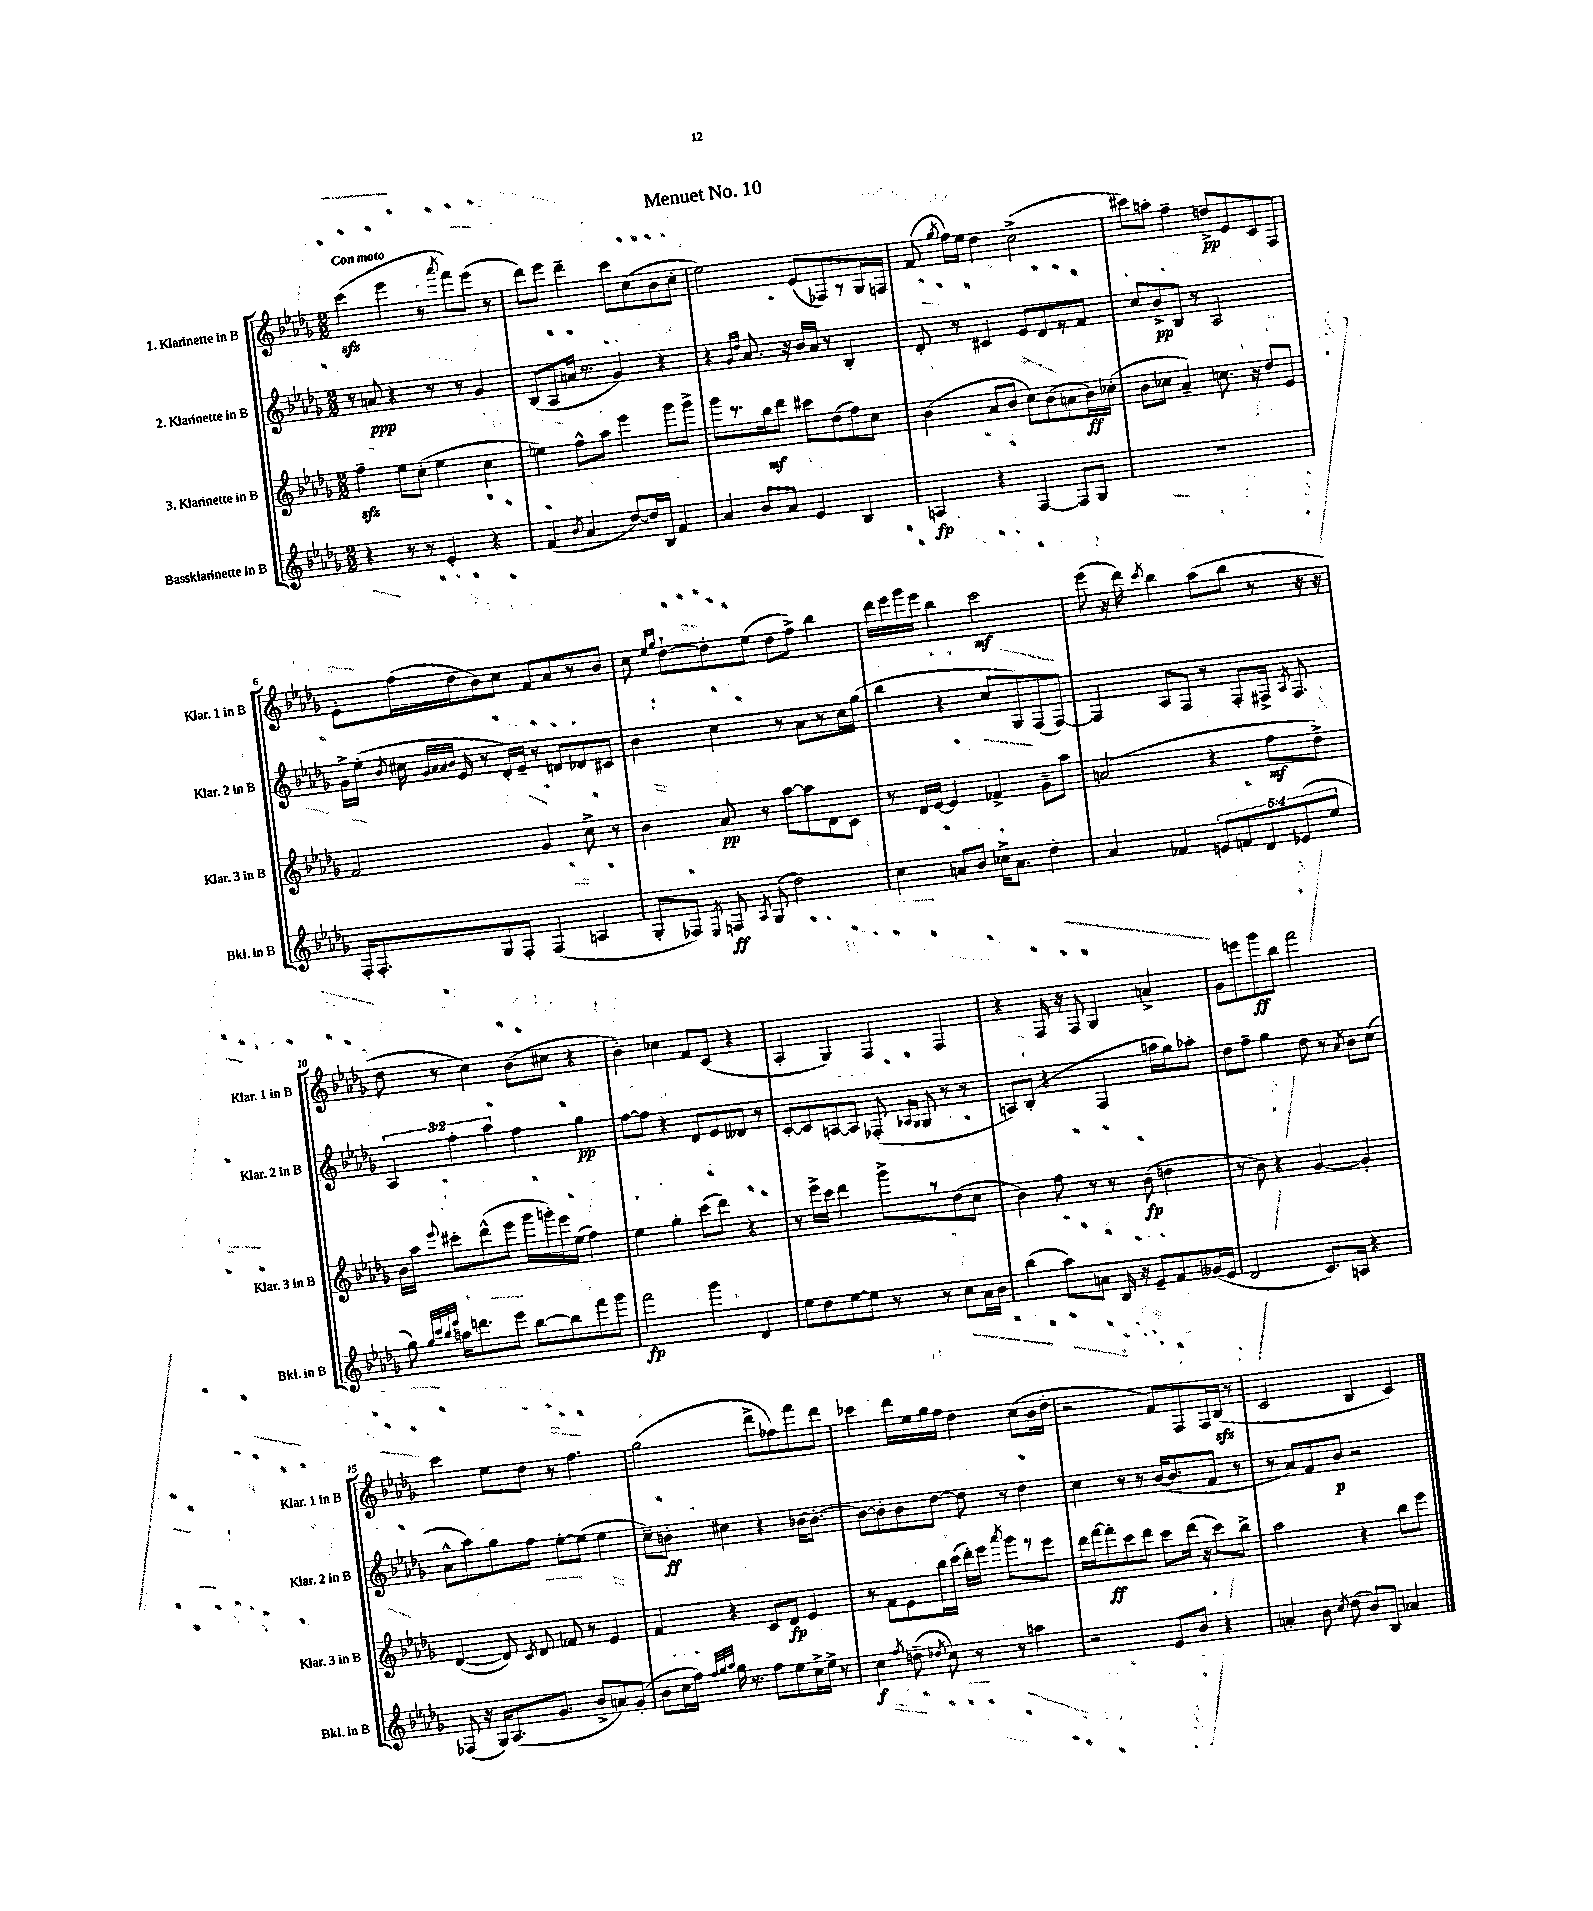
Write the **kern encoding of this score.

**kern	**kern	**kern	**kern
*staff4	*staff3	*staff2	*staff1
*clefG2	*clefG2	*clefG2	*clefG2
*k[b-e-a-d-g-]	*k[b-e-a-d-g-]	*k[b-e-a-d-g-]	*k[b-e-a-d-g-]
*M2/2	*M2/2	*M2/2	*M2/2
4r	4ff~\	8r	(4ccc\
.	.	8a/	.
8r	8ee-\L	4r	4eee-\
8r	(8cc'\J	.	.
4e-'/	4ee-\	8r	8r
.	.	.	8qaaa-/
.	.	8r	8fff\L)
4r	4cc\	4g-/	(8eee-\J
.	.	.	8r
=	=	=	=
(4f/	4ee\)	(8B-/L	8ddd-\L)
.	.	8A-/	8eee-\J
8qb-/	.	.	.
4a-/	8ff^^\L	16a/Jk	4ddd-~\
.	.	8.r	.
.	8aa-\J	.	.
[8dd-/L)	4eee-\	4g-/)	8ccc\L
16dd-/]L	.	.	(8cc\
16B-/JJ	.	.	.
4f/	8ggg-\L	4r	8b-\
.	8ggg-^\J	.	8cc'\J
=	=	=	=
4a-/	8ggg-\L	4r	2ee-\)
.	8.r	.	.
.	.	16qqg-/LL	.
.	.	16qqdd-/JJ	.
8b-/L	.	8.a-/	.
.	16bb-\k	.	.
8a-/J	8ddd-\J	.	.
.	.	16r	.
4e-/	8ccc#\L	16b-/LL	(8e-/L
.	.	16a-/JJ	.
.	(8dd-\	8r	8F-/)
4B-/	8ff\)	4B-'/	8r
.	8cc\J	.	16G-/L
.	.	.	16F/JJ
=	=	=	=
4A/	(4b-\	8d-'/	(8f/
.	.	.	8qgg-/
.	.	8r	16ff\LL)
.	.	.	16ee-\JJ
4r	8a-/L	4c#/	4dd-\
.	8b-/J	.	.
[4F/	8cc\L)	8e-/L	(2cc^\
.	(8b-\	8d-/	.
8F/]L	8a\	8r	.
8G-/J	16b-\L)	8f/J	.
.	(16cc-'\JJ	.	.
=	=	=	=
1r	8b-\L	8cc/L	8ccc#\L)
.	8cc-\J	8b-^/	8aa'\J
.	4a-~/)	8B-/J	4ff~\
.	.	8r	.
.	8.cc\	2A-/	8dd^/L
.	.	.	8e-/
.	16r	.	.
.	8dd-/L	.	8c/
.	8e-/J	.	8F/J
=	=	=	=
16F'/LK	2f/	16g-^\LL	8e-'\L
8.F'/	.	(16ee-'\JJ	.
.	.	8qb-/	.
.	.	16cc#\	(16ff\L
.	.	32qqg-/LLL	.
.	.	32qqa-/	.
.	.	32qqa-/	.
.	.	32qqb-/JJJ	.
.	.	16e-/	16dd-\J
8G-/	.	8r	8b-\)
8F'/J	.	16d-'/LL)	8cc\J
.	.	16e-~/JJ	.
(4F/	4g-/	8r	8f/L
.	.	8d/L	8a-/
4A/	8cc^\	8d-/	8r
.	8r	8c#/J	8b-/J
=	=	=	=
8G-'/L	4b-\	4b-\	8cc\
.	.	.	16qqee-/LL
.	.	.	16qqgg-/JJ
8F-/J)	.	.	[8dd-`\L
8qE-/	.	.	.
8F/	8a-/	4cc\	8dd-'\]
8qA-/	.	.	.
(8G-/	8r	.	(8ee-\J
2dd-\)	[8aa-\L	8r	8dd-\L
.	8aa-\]	8a-\L	8ff^\J)
.	8d-\	8r	4bb-\
.	8c\J	16cc\L	.
.	.	(16gg-\JJ	.
=	=	=	=
4cc\	8r	4bb-\	16ddd-\LL
.	.	.	16eee-\
.	16d-/LL	.	16ggg-\
.	[16e-/JJ	.	16eee-\JJ
8a/L	4e-/]	4r	4bb-\
8b-/J	.	.	.
16cc-^\LK	4f-^/	8cc/L	2ccc\
8.a\J	.	.	.
.	.	8G-/)	.
4dd-'\	8g-~\L	(8F/	.
.	8aa-\J	[8F/J)	.
=	=	=	=
4a-/	(2a/	4F/]	(8eee-\
.	.	.	16r
.	.	.	16ddd-\)
.	.	.	8qccc/
4f-/	.	8A-/L	4bb-\
.	.	8F/J	.
10e/L	4r	8r	(8aa-\L
10f/	.	.	.
.	.	8F'/L	8bb-\J
10d-/	.	.	.
.	8ff\L	16F#^/Jk	8r
(10e-/	.	.	.
.	.	8qA-/	.
.	.	8.F#/	.
.	8dd-^\J)	.	16r
10ee-/J	.	.	.
.	.	.	16r
=	=	=	=
8gg-\)	16b-\LL	6A-/	8dd-\
.	16aa-\JJ	.	.
32qqgg-/LLL	.	.	.
32qqccc/	.	.	.
32qqbb-/	.	.	.
32qqeee-/JJJ	8qqeee-/	.	.
16aa\LK	8ccc#'\L	.	8r
.	.	6ff'\	.
8.ddd\	.	.	.
.	(8ddd-^^\	.	4cc\)
.	.	6aa-\	.
8eee-\J	8eee-\J	.	.
[8bb-\L	16ggg-\LL	4ff\	(8b-\L
.	16ggg'\)	.	.
8bb-\]	16eee-\	.	8cc#\J
.	(16ee-\JJ	.	.
8fff\	4ff\)	4gg-\	4r
8ggg-\J	.	.	.
=	=	=	=
2fff\	4ee-\	[8ff\L	4b-'\)
.	.	8ff\]J	.
.	4gg-'\	4r	4cc-\
4ggg-\	(8ccc\L	8d-/L	8f/L
.	8ddd-\J)	8e-/	(8c/J
4d-/	4r	8d--/J	4r
.	.	8r	.
=	=	=	=
8ee-\L	8r	[8c'/L	4A-'/
8dd-\	16eee-^\LL	8c/]	.
.	16ccc\JJ	.	.
[8ee-\	4ddd-\	[8A/	4G-/)
8ee-\]J	.	8A/]J	.
8r	8ggg-^\L	(8F-'/	4F/
.	.	16qqA-/LL	.
.	.	16qqG-/JJ	.
8r	8r	8G-/	.
8cc\L	(8dd-\	8r	4F/
16a-\L	8cc\J	8r	.
16b-\JJ	.	.	.
=	=	=	=
(4bb-\	4b-\)	8A/L)	4r
.	.	(8B-'/J	.
8aa-\L)	8ff\	4r	16F/
.	.	.	16r
8a\J	8r	.	8F/
16B-/	8r	4F/	4G-/
16r	.	.	.
8e-~/L	(8b-\	.	.
8f/	4dd\	16aa\LL	4a^/
.	.	16gg-\J)	.
(16g--/L	.	8aa-'\J	.
16e-/JJ	.	.	.
=	=	=	=
2d-/	8r	8dd-\L	8g-\L
.	8b-\)	8ff~\J	8eee\
.	4r	4gg-\	8ggg-\
.	.	.	8bb-\J
8.c/L)	[4g-/	8dd-\	2fff\
.	.	8r	.
16A/Jk	.	.	.
.	.	8qa-/	.
4r	4g-'/]	8b-\L	.
.	.	(8cc\J	.
=	=	=	=
(8F-/	([4d-/	8a-^^\L	4ccc\
16r	.	8aa-\)	.
16G-/LK)	.	.	.
(8.A-/	8d-/])	8gg-\	8ee-\L
.	8qc/	.	.
.	8d-/	8ff\J	8dd-\J
8.g-/J	.	.	.
.	8f-/	[8ee-'\L	8r
8b-^/L	8r	(8ee-\]J	4.ff\
8a/)	4e-/	4ee-\	.
(8g-'/J	.	.	.
=	=	=	=
8b-\L	4f/	8cc~\L)	(2gg-\
16cc\L	.	8b'\J	.
16ff\JJ)	.	.	.
32qqff/LLL	.	.	.
32qqgg-/	.	.	.
32qqaa-/JJJ	.	.	.
16gg-\	4r	4cc#\	.
8.r	.	.	.
8ff\L	8c/L	4r	8ddd-^\L
8ee-\	8d-/J	.	8ff-\)
16cc^\L	4e-/	[16b-\LK	8fff\
16ee-^\JJ	.	8.b-'\_J	.
8r	.	.	8ddd-\J
=	=	=	=
4cc\	8r	8b-\_L	4ccc-\
.	8f\L	8b-'\]	.
8qff/	.	.	.
(8dd~\	8e-\	8b-\	16ddd-\LL
.	.	.	16ee-\
8qdd-/	.	.	.
8cc\)	16bb-\L	[8dd-\J	16gg-\
.	(16ccc\JJ	.	16ff\JJ
8r	16ddd-'\LL)	8dd-\]	4dd-\
.	16eee-\JJ	.	.
.	8qaaa-/	.	.
8r	8ggg-\L	8r	.
4aa\	8r	4dd-\	(8cc\L
.	8eee-\J	.	16b-\L
.	.	.	16dd-'\JJ
=	=	=	=
2r	16ddd-\LL	4cc\	2r
.	[16fff\J	.	.
.	8fff'\]	.	.
.	8ccc\	8r	.
.	8ddd-\J	8r	.
8e-/L	8ccc\L	([16b-/LK	8f/L)
.	.	8.b-/]	.
8b-/J	(16ddd-\Jk	.	8F/
.	16r	.	.
4r	8ccc\L)	8f/J	16F/L
.	.	.	(16B-/JJ
.	8bb-^\J	8r	8r
=	=	=	=
4a'/	2aa-\	8r	2c/
.	.	8a-/L)	.
8b-\	.	8f/	.
8qcc/	.	.	.
(8dd-\	.	8b-/J	.
8b-/L)	4r	2r	4B-/
8B-/J	.	.	.
4a-/	8bb-\L	.	4c/)
.	8eee-\J	.	.
==	==	==	==
*-	*-	*-	*-
